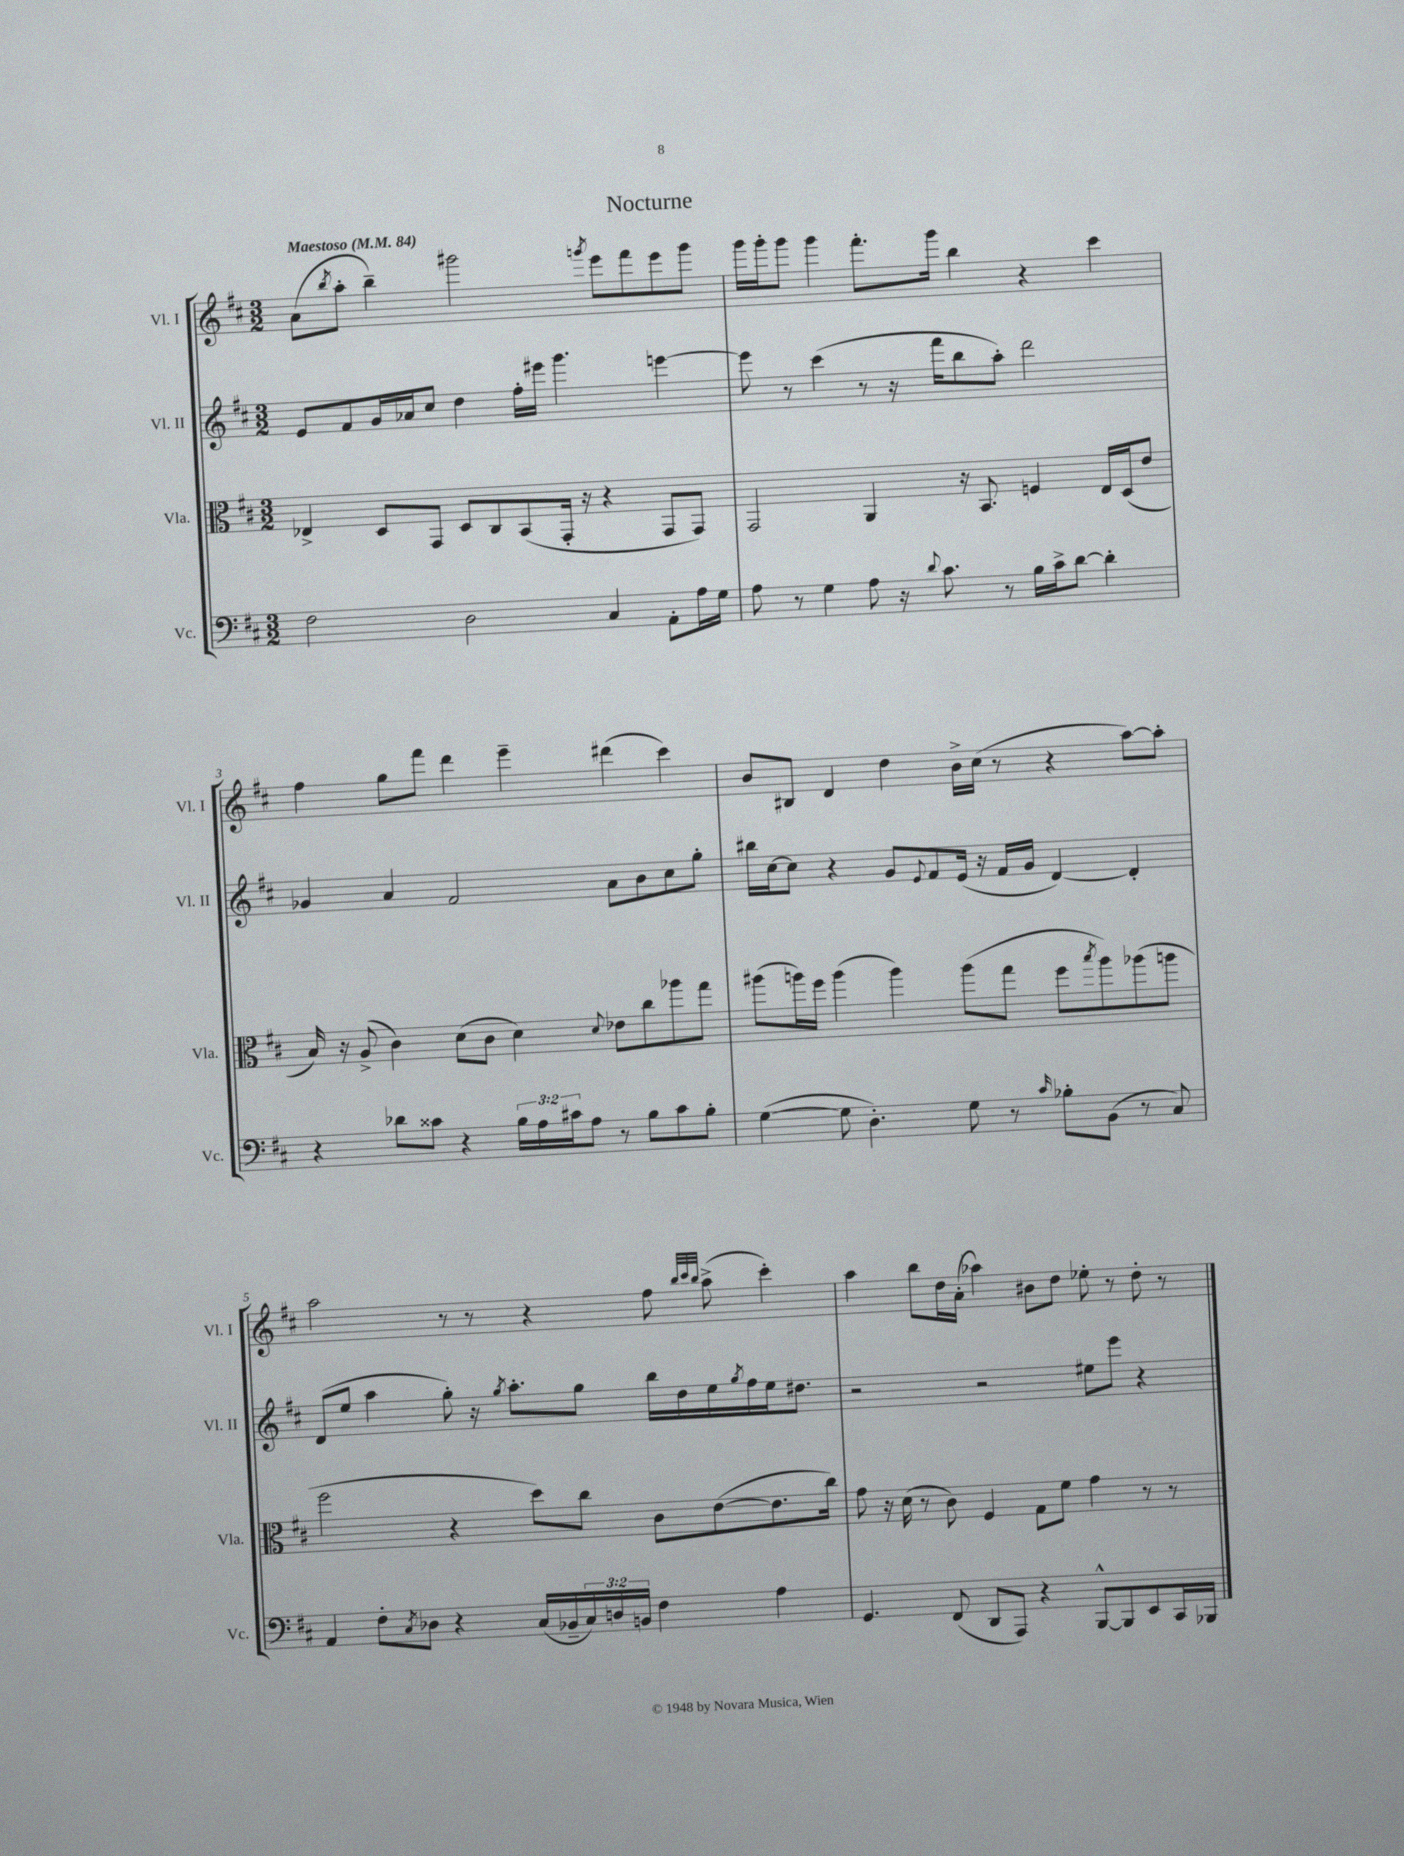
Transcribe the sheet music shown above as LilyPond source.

\header { title = "Nocturne" }
<<
\new StaffGroup <<
\new Staff = "s0" \with { instrumentName = "Vl. I" shortInstrumentName = "Vl. I" } {
    \clef treble \key d \major \numericTimeSignature \time 3/2 \tempo "Maestoso" 4 = 84
    a'8( \acciaccatura { b''8 } a''8-. b''4--) gis'''2 \acciaccatura { g'''8 } e'''8 fis'''8 e'''8 g'''8 |
    g'''16 g'''16-. g'''8 g'''4 fis'''8.-. g'''16 b''4 r4 cis'''4 |
    fis''4 g''8 fis'''8 d'''4 e'''4-- dis'''4( cis'''4) |
    b'8 bis8 d'4 d''4 b'16-> cis''16( r8 r4 a''8~) a''8-. |
    a''2 r8 r8 r4 fis''8 \grace { b''32 cis'''32 b''32 } a''8->( cis'''4-.) |
    a''4 b''8 d''16 a'16-.( aes''4) bis'8 d''8 ees''8-. r8 d''8-. r8 \bar "|." |
}
\new Staff = "s1" \with { instrumentName = "Vl. II" shortInstrumentName = "Vl. II" } {
    \clef treble \key d \major \numericTimeSignature \time 3/2
    e'8 fis'8 g'16 aes'16 cis''8 d''4 fis''16-. eis'''16 g'''4. e'''4~ |
    e'''8 r8 cis'''4( r8 r16 fis'''16 b''8 a''8-.) d'''2 |
    ges'4 a'4 fis'2 a'8 b'8 cis''8 g''8-. |
    bis''16 cis''16~ cis''8 r4 g'8 \appoggiatura { e'8 } fis'8 e'16( r16 fis'16 g'16 d'4~) d'4-. |
    d'8( e''8 a''4 g''8-.) r16 \acciaccatura { g''8 } a''8.-. g''8 b''16 d''16 e''16 \acciaccatura { g''8 } fis''16 e''16 dis''8. |
    r2 r2 eis''8 e'''8 r4 \bar "|." |
}
\new Staff = "s2" \with { instrumentName = "Vla." shortInstrumentName = "Vla." } {
    \clef alto \key d \major \numericTimeSignature \time 3/2
    ees4-> d8 g,8 d8 cis8 b,8( g,16-. r16 r4 g,8 g,8) |
    g,2 a,4 r16 b,8. f4 e16 d16( e'8 |
    b16) r16 a8->( cis'4) d'8( cis'8 d'4) \appoggiatura { d'8 } ees'8 cis''8 aes''8 g''8 |
    ais''8( a''16) fis''16 a''4( a''4) a''8( g''8 fis''8 \acciaccatura { b''8 } a''8) aes''8( a''8 |
    fis''2 r4 d''8) cis''8 cis'8 e'8~( e'8. cis''16) |
    g'8 r16 d'16( r8 cis'8) fis4 g8 fis'8 g'4 r8 r8 \bar "|." |
}
\new Staff = "s3" \with { instrumentName = "Vc." shortInstrumentName = "Vc." } {
    \clef bass \key d \major \numericTimeSignature \time 3/2 \override Staff.TupletNumber.text = #tuplet-number::calc-fraction-text
    fis2 d2 cis4 a,8-. a16 g16 |
    a8 r8 g4 a8 r16 \appoggiatura { d'8 } cis'8. r8 b16 cis'16-> d'8~ d'4-. |
    r4 des'8 cisis'8 r4 \tuplet 3/2 { b16 a16 cis'16 } a8 r8 b8 cis'8 b8-. |
    g4~( g8 d4.-.) g8 r8 \grace { cis'16 } bes8-. b,8( r8 cis8) |
    a,4 fis8-. \acciaccatura { cis8 } des8 r4 cis16( bes,16-- \tuplet 3/2 { cis16) d16 b,16 } fis4 a4 |
    g,4. fis,8( d,8 a,,8) r4 b,,8~-^ b,,8 e,8 cis,16 bes,,16 \bar "|." |
}
>>
>>
